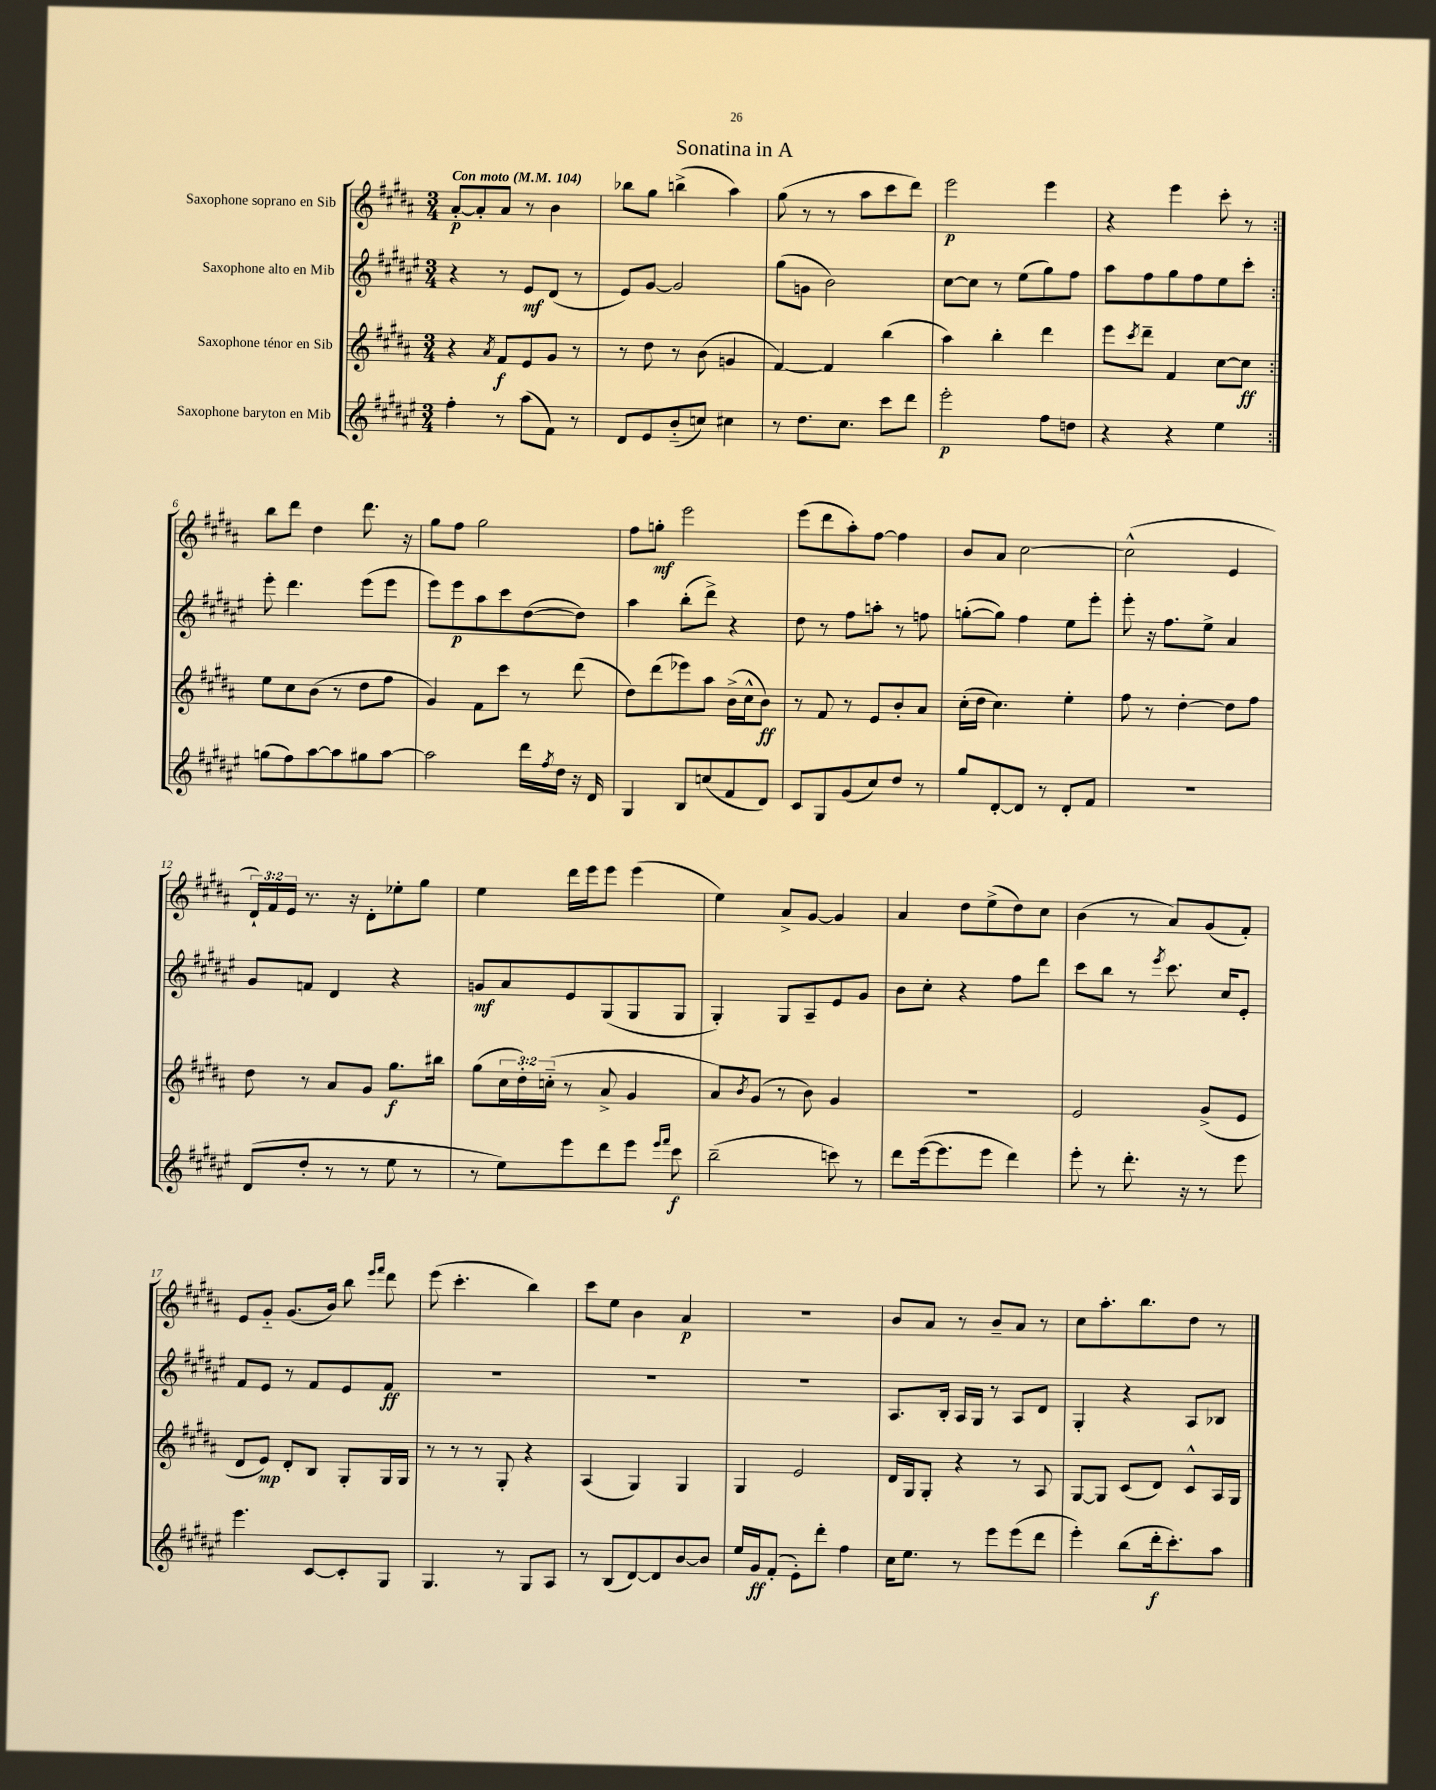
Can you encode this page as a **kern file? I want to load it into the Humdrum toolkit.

**kern	**kern	**kern	**kern
*staff4	*staff3	*staff2	*staff1
*clefG2	*clefG2	*clefG2	*clefG2
*k[f#c#g#d#a#e#]	*k[f#c#g#d#a#]	*k[f#c#g#d#a#e#]	*k[f#c#g#d#a#]
*M3/4	*M3/4	*M3/4	*M3/4
*MM104	*MM104	*MM104	*MM104
4ff#'	4r	4r	[8a#'
.	.	.	8a#']
.	8qa#	.	.
8r	8f#	8r	8a#
(8aa#	8e	8e#	8r
8f#)	8g#	(8d#	4b
8r	8r	8r	.
=	=	=	=
8d#	8r	8e#)	8bb-
8e#	8dd#	[8g#	8gg#
(8b'~	8r	2g#]	(4bb^
8cc)	(8b	.	.
4cc#	4g	.	4aa#)
=	=	=	=
8r	[4f#)	(8gg#	(8gg#
8.dd#	.	8g	8r
.	4f#]	2b)	8r
8.cc#	.	.	.
.	.	.	8aa#
8ccc#	(4bb	.	8ccc#
8ddd#	.	.	8ddd#)
=	=	=	=
2eee#'	4aa#)	[8cc#	2eee
.	.	8cc#]	.
.	4bb'	8r	.
.	.	(8ee#	.
8ff#	4ddd#	8gg#)	4eee
8dd	.	8ff#	.
=	=	=	=
4r	8eee	8aa#	4r
.	8qccc#	.	.
.	8ddd#~	8ff#	.
4r	4f#	8gg#	4eee
.	.	8ff#	.
4ee#	[8cc#	8ee#	8ccc#'
.	8cc#]	8ccc#'	8r
=:|!	=:|!	=:|!	=:|!
(8gg	8ee	8eee#'	8bb
8ff#)	8cc#	4.ddd#	8ddd#
[8aa#	(8b	.	4dd#
8aa#]	8r	.	.
8gg#	8dd#	(8eee#	8.ddd#
[8aa#	8ff#	8eee#	.
.	.	.	16r
=	=	=	=
2aa#]	4g#)	8eee#)	8gg#
.	.	8eee#	8ff#
.	8f#	8aa#	2gg#
.	8ccc#	8ccc#	.
16ddd#	8r	([8dd#	.
8qff#	.	.	.
16dd#	.	.	.
16r	(8ddd#	8dd#])	.
16d#	.	.	.
=	=	=	=
4G#	8dd#)	4aa#	8ff#
.	(8ddd#	.	8gg'
8B	8eee-)	(8bb'	2eee
(8cc	8aa#	8ddd#^)	.
8f#	(16b^	4r	.
.	16cc#^^	.	.
8d#)	8b)	.	.
=	=	=	=
8c#	8r	8dd#	(8eee
8G#	8f#	8r	8ddd#
(8g#	8r	8ff#	8aa#')
8cc#)	8e	8aa'	[8ff#
8dd#	8b'	8r	4ff#]
8r	8a#	8ff	.
=	=	=	=
8gg#	(16cc#'	([8gg'	8b
.	16dd#	.	.
[8d#'	4.cc#)	8gg])	8a#
8d#]	.	4ff#	[2cc#
8r	.	.	.
8d#'	4ee'	8ee#	.
8f#	.	8eee#'	.
=	=	=	=
2.r	8ff#	8eee#'	(2cc#^^]
.	8r	16r	.
.	.	8.ff#	.
.	[4dd#'	.	.
.	.	8ee#^	.
.	8dd#]	4a#	4e
.	8ff#	.	.
=	=	=	=
(8d#	8dd#	8g#	24d#`)
.	.	.	24f#
.	.	.	24e
8dd#'	8r	8f	8.r
8r	8a#	4d#	.
.	.	.	16r
8r	8g#	.	8d#'
8ee#	8.gg#	4r	8ee-'
8r	.	.	8gg#
.	16bb#	.	.
=	=	=	=
8r	(8gg#	8g	4ee
8ee#)	24cc#	8a#	.
.	24dd#')	.	.
.	(24cc'~	.	.
8eee#	8r	8e#	16ddd#
.	.	.	16eee
8ddd#	8a#^	(8G#	8eee
8eee#	4g#	8G#	(4eee
16qqeee#	.	.	.
16qqfff#	.	.	.
8ccc#	.	8G#	.
=	=	=	=
(2bb~	8a#)	4G#')	4ee)
.	8qb	.	.
.	(8g#	.	.
.	8r	8G#	8a#^
.	8b)	8A#~	[8g#
8ccc)	4g#	8e#	4g#]
8r	.	8g#	.
=	=	=	=
8ddd#	2.r	8b	4a#
([16eee#	.	8cc#'	.
8.eee#]	.	.	.
.	.	4r	8dd#
8eee#	.	.	(8ee^
4ddd#)	.	8ff#	8dd#)
.	.	8ddd#	8cc#
=	=	=	=
8eee#'	2e	8ccc#	(4b
8r	.	8bb	.
8.ddd#'	.	8r	8r
.	.	8qeee#	.
.	.	8.ccc#	8a#)
16r	.	.	.
8r	(8g#^	.	(8g#
.	.	16cc#	.
8eee#	8e	8e#'	8f#')
=	=	=	=
4.eee#	8d#	8f#	8e
.	8e)	8e#	8g#'~
.	8d#'	8r	(8.g#
[8c#	8B	8f#	.
.	.	.	16b)
8c#']	8G#'	8e#	8bb
.	.	.	16qqeee
.	.	.	16qqfff#
8G#	16G#	8f#	8ddd#
.	16G#	.	.
=	=	=	=
4.G#	8r	2.r	(8eee
.	8r	.	4.ccc#'
.	8r	.	.
8r	8G#'	.	.
8G#	4r	.	4bb)
8A#	.	.	.
=	=	=	=
8r	(4A#	2.r	8ccc#
(8B	.	.	8ee
[8d#)	4G#)	.	4b
8d#]	.	.	.
[8b	4G#	.	4a#
8b]	.	.	.
=	=	=	=
16ee#	4G#	2.r	2.r
16g#	.	.	.
(8f#'	.	.	.
8e#')	2e	.	.
8ddd#'	.	.	.
4ff#	.	.	.
=	=	=	=
16cc#	16d#	8.A#	8b
8.ee#	16G#	.	.
.	8G#'	.	8a#
.	.	16B'	.
8r	4r	16A#	8r
.	.	16G#	.
8eee#	.	8r	8b~
(8eee#	8r	8A#	8a#
8ddd#	8A#	8d#	8r
=	=	=	=
4eee#')	[8G#	4G#'	8cc#
.	8G#]	.	8.aa#'
(8bb	(8c#	4r	.
.	.	.	8.bb
16ddd#'	8d#)	.	.
8.ccc#')	.	.	.
.	8c#^^	8A#	8dd#
8aa#	16A#	8B-	8r
.	16G#	.	.
==	==	==	==
*-	*-	*-	*-
